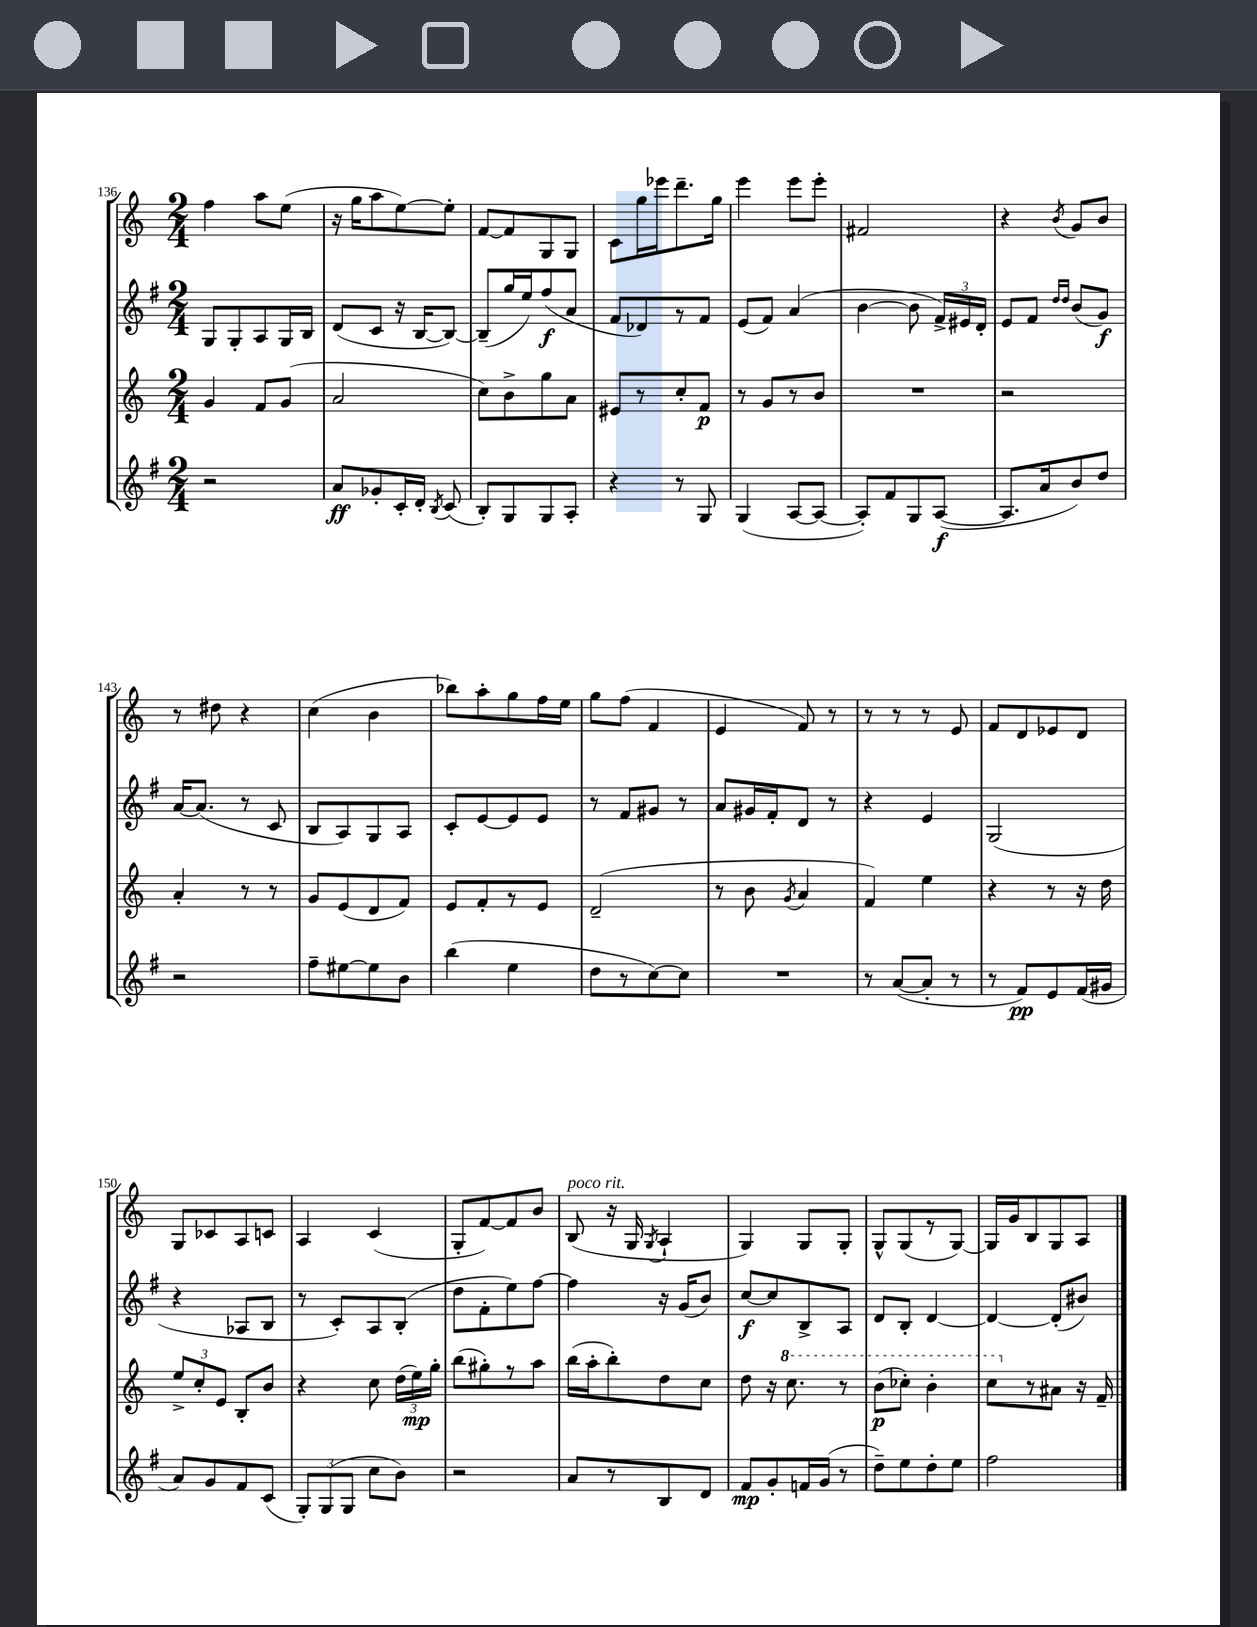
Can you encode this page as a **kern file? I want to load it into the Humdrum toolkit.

**kern	**kern	**kern	**kern
*staff4	*staff3	*staff2	*staff1
*clefG2	*clefG2	*clefG2	*clefG2
*k[f#]	*k[]	*k[f#]	*k[]
*M2/4	*M2/4	*M2/4	*M2/4
2r	4g/	8G/L	4ff\
.	.	8G'/	.
.	8f/L	8A/	8aa\L
.	(8g/J	16G/L	(8ee\J
.	.	16B/JJ	.
=	=	=	=
8a/L	2a/	(8d/L	16r
.	.	.	16gg\LK
8g-'/	.	8c/J	8aa\
16c'/L	.	16r	[8ee\)
16d'/JJ	.	[16B/LK	.
8qB/	.	.	.
(8c/	.	8B/_J)	8ee'\]J
=	=	=	=
8B'/L)	8cc\L)	(8B~/]L	[8f/L
8G/	8b^\	16gg/L	8f/]
.	.	16ee/J)	.
8G/	8gg\	(8ff#/	8G/
8A'/J	8a\J	8a/J	8G/J
=	=	=	=
4r	8e#/L	8f#/L	8c\L
.	8r	8d-/)	16gg\L
.	.	.	16eee-\J
8r	8cc'/	8r	8.ddd~\
8G/	8f/J	8f#/J	.
.	.	.	16gg\Jk
=	=	=	=
(4G/	8r	(8e/L	4eee\
.	8g/L	8f#/J)	.
[8A/L	8r	(4a/	8eee\L
8A/_J	8b/J	.	8eee'\J
=	=	=	=
8A'/]L)	2r	[4b\	2f#/
8f#/	.	.	.
8G/	.	8b\]	.
([8A/J	.	24f#^/LL)	.
.	.	24e#/	.
.	.	24d'/JJ	.
=	=	=	=
8.A/]L	2r	8e/L	4r
.	.	8f#/J	.
16a/k	.	.	.
.	.	16qqdd/LL	.
.	.	16qqdd/JJ	8qb/
8b/)	.	(8b/L	8g/L
8dd/J	.	8g/J)	8b/J
=	=	=	=
2r	4a'/	[16a/LK	8r
.	.	(8.a/]J	.
.	.	.	8dd#\
.	8r	8r	4r
.	8r	8c/	.
=	=	=	=
8ff#~\L	8g/L	8B/L	(4cc\
[8ee#\	(8e/	8A/)	.
8ee#\]	8d/	8G/	4b\
8b\J	8f/J)	8A/J	.
=	=	=	=
(4bb\	8e/L	8c'/L	8bb-\L)
.	8f'/	[8e/	8aa'\
4ee\	8r	8e/]	8gg\
.	8e/J	8e/J	16ff\L
.	.	.	16ee\JJ
=	=	=	=
8dd\L	(2d~/	8r	8gg\L
8r	.	8f#/L	(8ff\J
[8cc\)	.	8g#/J	4f/
8cc\]J	.	8r	.
=	=	=	=
2r	8r	8a/L	4e/
.	8b\	16g#/L	.
.	.	16f#'/J	.
.	8qg/	.	.
.	4a/	8d/J	8f/)
.	.	8r	8r
=	=	=	=
8r	4f/)	4r	8r
([8a/L	.	.	8r
8a'/]J	4ee\	4e/	8r
8r	.	.	8e/
=	=	=	=
8r	4r	(2G/	8f/L
8f#/L)	.	.	8d/
8e/	8r	.	8e-/
(16f#/L	16r	.	8d/J
16g#/JJ	16dd\	.	.
=	=	=	=
8a/L)	12ee^/L	4r	8G/L
.	12cc'/	.	.
8g/	.	.	8c-/
.	12e/J	.	.
8f#/	8B'/L	8A-/L	8A/
(8c/J	8b/J	8B/J	8c/J
=	=	=	=
12G'/L)	4r	8r	4A/
(12G/	.	.	.
.	.	8c'/L)	.
12G/J	.	.	.
8cc\L	8cc\	8A/	(4c/
8b\J)	(24dd\LL	(8B'/J	.
.	24ee\)	.	.
.	24gg'\JJ	.	.
=	=	=	=
2r	(8bb\L	8dd\L	8G'/L
.	8gg#'\)	8f#'\	[8f/)
.	8r	8ee\)	8f/]
.	8aa\J	[8ff#\J	8b/J
=	=	=	=
8a/L	(16bb\LL	4ff#\]	(8B/
.	16aa'\J	.	.
8r	8bb'\)	.	16r
.	.	.	16G/
.	.	.	8qG/
8B/	8dd\	16r	4A`/
.	.	(16g/LK	.
8d/J	8cc\J	8b/J)	.
=	=	=	=
8f#/L	8dd\	[8cc/L	4G/)
8g'/	16r	8cc/]	.
.	8.ccc\	.	.
16f/L	.	8B^/	8G/L
(16g/JJ	.	.	.
8r	8r	8A/J	8G'/J
=	=	=	=
8dd~\L)	(8bb\L	8d/L	8G^^/L
8ee\	8ccc-'\J)	8B'/J	(8G/
8dd'\	4bb'\	[4d/	8r
8ee\J	.	.	[8G/J)
=	=	=	=
2ff#\	8ccc\L	4d/_	16G/]LL
.	.	.	16g/J
.	8r	.	8B/
.	8a#\J	(8d'/]L	8G/
.	16r	8b#/J)	8A/J
.	16f~/	.	.
==	==	==	==
*-	*-	*-	*-
